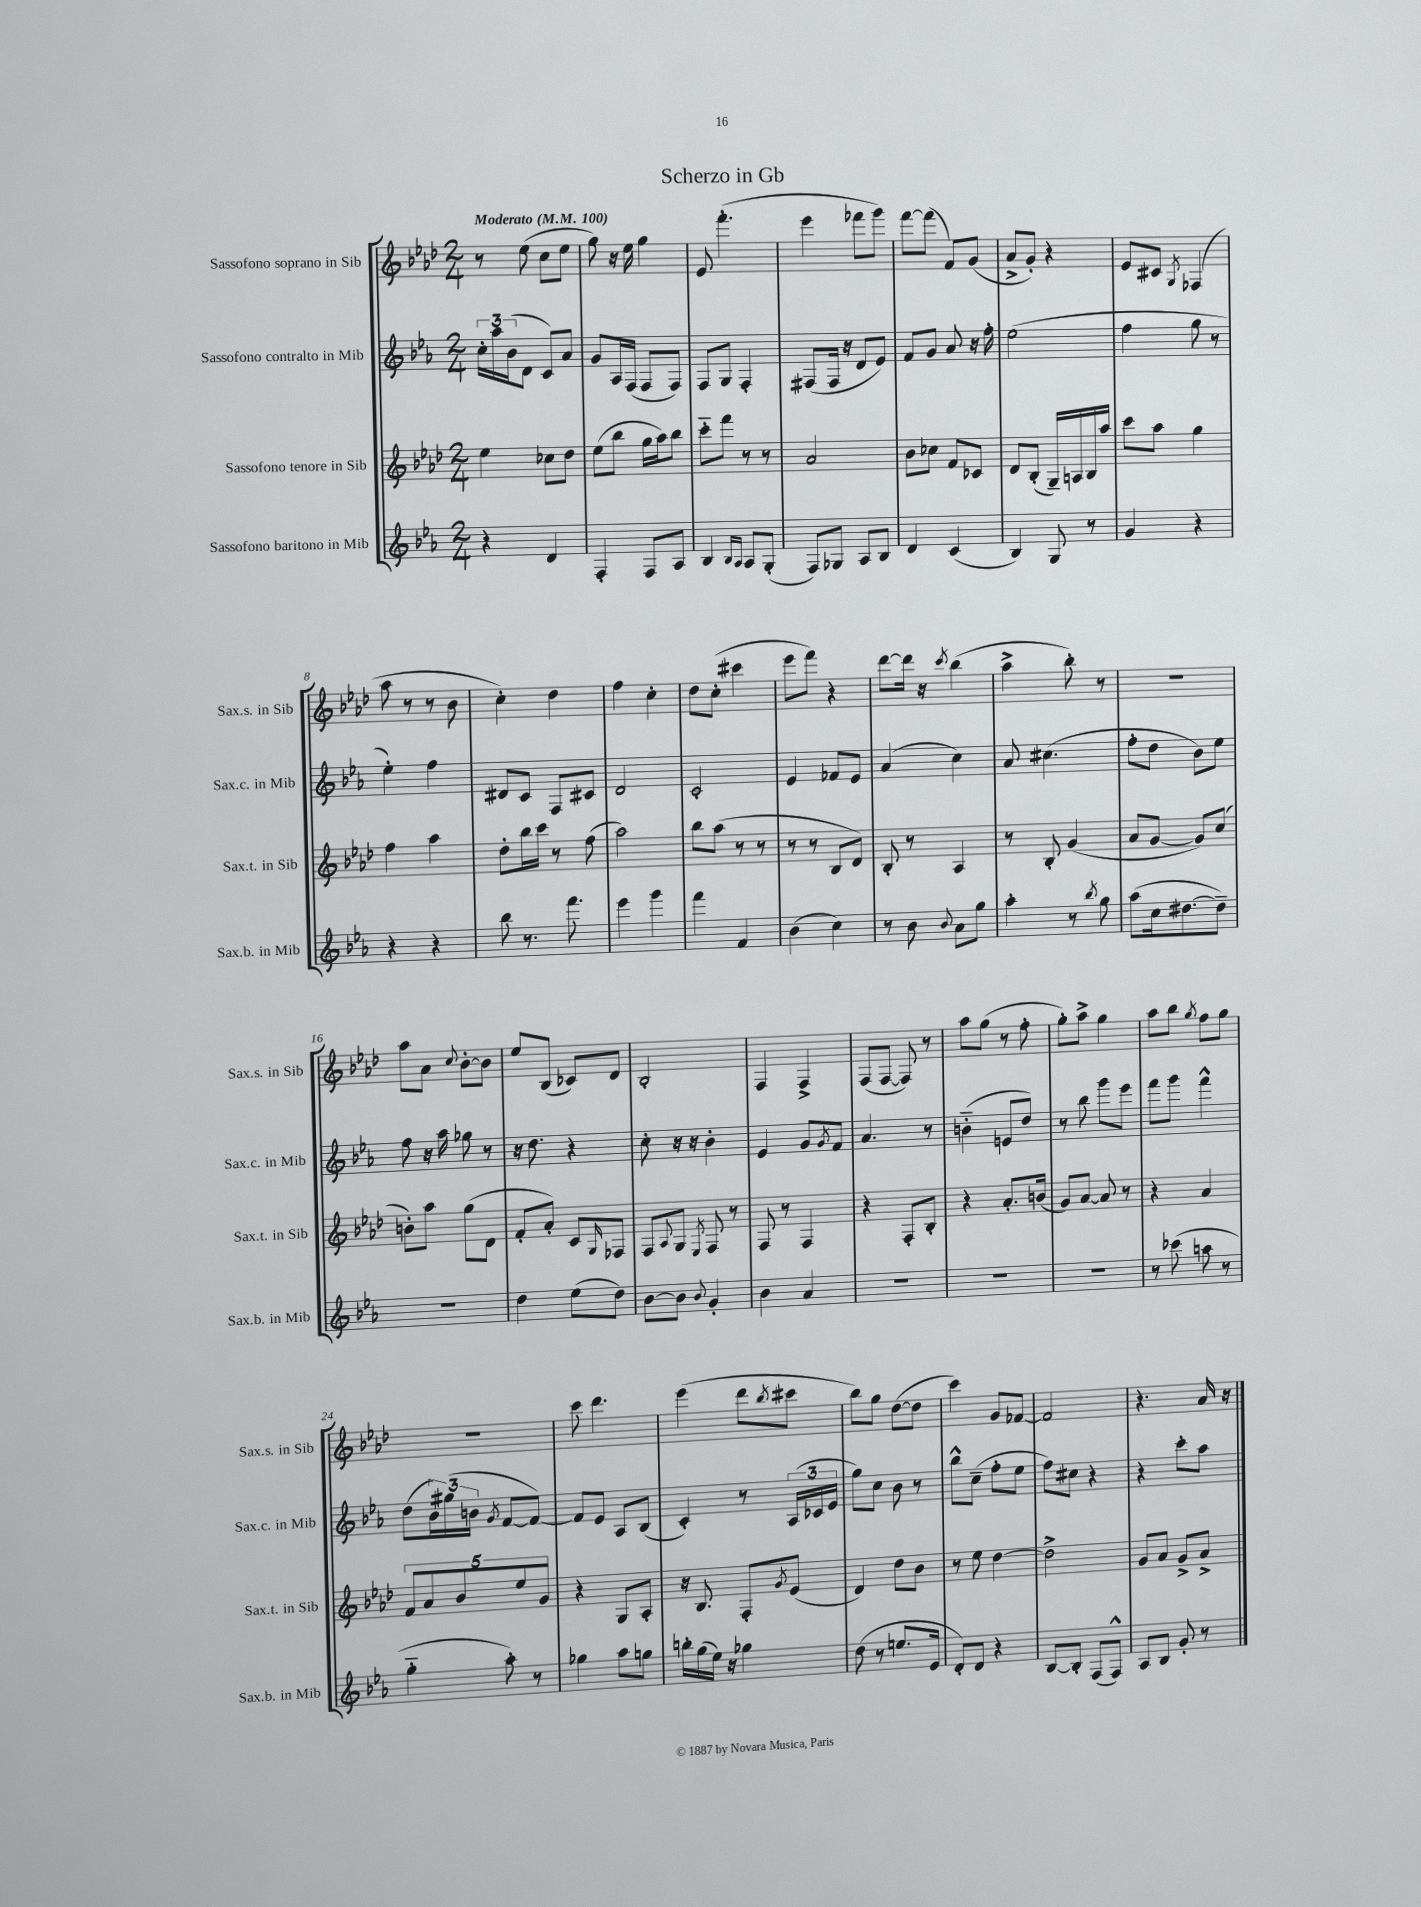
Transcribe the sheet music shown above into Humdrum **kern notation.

**kern	**kern	**kern	**kern
*staff4	*staff3	*staff2	*staff1
*clefG2	*clefG2	*clefG2	*clefG2
*k[b-e-a-]	*k[b-e-a-d-]	*k[b-e-a-]	*k[b-e-a-d-]
*M2/4	*M2/4	*M2/4	*M2/4
*MM100	*MM100	*MM100	*MM100
4r	4ee-	24cc'	8r
.	.	24aa-	.
.	.	(24b-	.
.	.	8d	(8ee-
4d	8cc-	8c)	8cc
.	8dd-	8a-	8ee-
=	=	=	=
4F'	(8ee-	8g	8gg)
.	8bb-	16A-	16r
.	.	(16F	16ee-
8F	16gg	8F	4gg
.	16aa-)	.	.
8A-	8bb-	8F)	.
=	=	=	=
4B-	8ccc'~	8F	8e-
.	8fff	8G	(4.fff'
16qqB-	.	.	.
16qqA-	.	.	.
8A-	8r	4F'	.
(8G'	8r	.	.
=	=	=	=
8F)	2a-	(8F#	4eee-
8G-	.	16F#	.
.	.	16r	.
8A-	.	8d	8fff-
8B-	.	8e-)	8ggg)
=	=	=	=
4d	8b-	8f	[8fff
.	8cc-	8g	(8fff]
(4c	8f	8a-	8f)
.	8c-	16r	(8g
.	.	16ff'	.
=	=	=	=
4B-)	8d-	(2ee-	8a-^
.	(8B-'	.	8g')
8G	16G~)	.	4r
.	16A	.	.
8r	16B-	.	.
.	16aa-	.	.
=	=	=	=
4g	8ccc	4ff	8e-
.	8aa-	.	8c#
.	.	.	8qG
4r	4gg	8gg	(4F-
.	.	8r	.
=	=	=	=
4r	4ff	4ee-')	8aa-
.	.	.	8r
4r	4aa-	4ff	8r
.	.	.	8b-
=	=	=	=
8bb-	8dd-'	8d#	4cc')
8.r	16bb-	8c	.
.	16ccc	.	.
.	8r	8F	4dd-
8.fff	.	.	.
.	(8ff	8c#	.
=	=	=	=
4eee-	2aa-)	2d	4ff
4ggg	.	.	4cc'
=	=	=	=
4fff	8bb-	2c'	8dd-
.	(8aa-	.	(8cc'
4f	8r	.	4ccc#
.	8r	.	.
=	=	=	=
(4b-	8r	4e-	8eee-
.	8r	.	8fff)
4cc)	8B-	8f-	4r
.	8d-)	8e-	.
=	=	=	=
8r	8B-'	(4a-	[8ddd-
8b-	8r	.	16ddd-]
.	.	.	16r
8qqb-	.	.	8qccc
8a-	4A-	4cc)	(4bb-
8gg	.	.	.
=	=	=	=
4aa-'	8r	8a-	4aa-^
.	8B-'	(4.cc#	.
8r	(4g	.	8bb-')
8qbb-	.	.	.
8gg	.	.	8r
=	=	=	=
(8aa-	8a-	8ff'	2r
16cc	[8g	8dd	.
[8.dd#	.	.	.
.	8g])	8b-)	.
8dd#~])	(8cc	8ee-	.
=	=	=	=
2r	8b')	8ff	8aa-
.	8aa-	16r	8a-
.	.	16aa-	.
.	.	.	8qqcc
.	(8gg	8gg-	[8b-'
.	8d-	8r	8b-]
=	=	=	=
4dd	8f'	16r	8ee-
.	.	8.dd	.
.	8a-')	.	(8B-
(8ee-	8c	4r	8c-)
.	16qqG	.	.
8dd)	8F-	.	8d-
=	=	=	=
[8b-	8F	8cc'	2B-'
.	8qqA-	.	.
8b-]	8G	16r	.
.	.	16r	.
8qqb-	8qE-	.	.
4g'	8F	4b-'	.
.	8r	.	.
=	=	=	=
4b-	8F	4e-	4F
.	8r	.	.
4a-	4F	8g	4F^
.	.	8qg	.
.	.	8f	.
=	=	=	=
2r	4r	4.a-	(8F
.	.	.	[8F
.	8F'	.	8F])
.	8B-'	8r	8r
=	=	=	=
2r	4r	(4b'~	8aa-
.	.	.	(8gg
.	8.a-'	8e	8r
.	.	8dd)	8ff'
.	(16b	.	.
=	=	=	=
2r	8g)	8r	8gg')
.	[8a-	8bb-	8aa-^
.	8a-]	8ggg	4gg
.	8r	8eee-	.
=	=	=	=
8r	4r	8fff	8aa-
(8ccc-	.	8ggg	8bb-
.	.	.	8qgg
8aa	4a-	4fff^^	8ff
8r	.	.	8gg
=	=	=	=
4gg'~	10f	(8dd	2r
.	10a-	.	.
.	.	24b-)	.
.	.	(24gg#	.
.	10b-	.	.
.	.	24b	.
.	.	8qg	.
8aa-')	.	[8f	.
.	10ee-	.	.
8r	.	8f_)	.
.	10g	.	.
=	=	=	=
4gg-	4r	8f]	8ccc
.	.	8e-	4.ddd-
8aa-	8G	8A-	.
8gg	8A-'	(8B-	.
=	=	=	=
16bb'	16r	4c')	(4eee-
(16gg	8.B-	.	.
16ee-)	.	.	.
16r	.	.	.
4gg-	8F'	8r	8ddd-
.	8qg	.	8qbb-
.	(8e-	(24A-	8ccc#
.	.	24c-	.
.	.	24e-	.
=	=	=	=
(8dd	4d-)	8gg)	8bb-)
8r	.	8cc	8gg
8.ee	8dd-	8b-	([8dd-
.	8b-	8r	8dd-]
16e-	.	.	.
=	=	=	=
8d')	8r	8bb-^^	4ccc)
8d	8ee-	(8cc~	.
4r	[4dd-	8ff'	8g
.	.	8ee-	[8f-
=	=	=	=
[8B-	2dd-^]	8ff)	2f-]
8B-']	.	8cc#	.
(8F	.	4r	.
8F^^)	.	.	.
=	=	=	=
8A-	8g	4r	4.r
8B-	8a-	.	.
8g'	8g^	8ccc'	.
8r	8a-^	8aa-	16a-
.	.	.	16r
==	==	==	==
*-	*-	*-	*-
